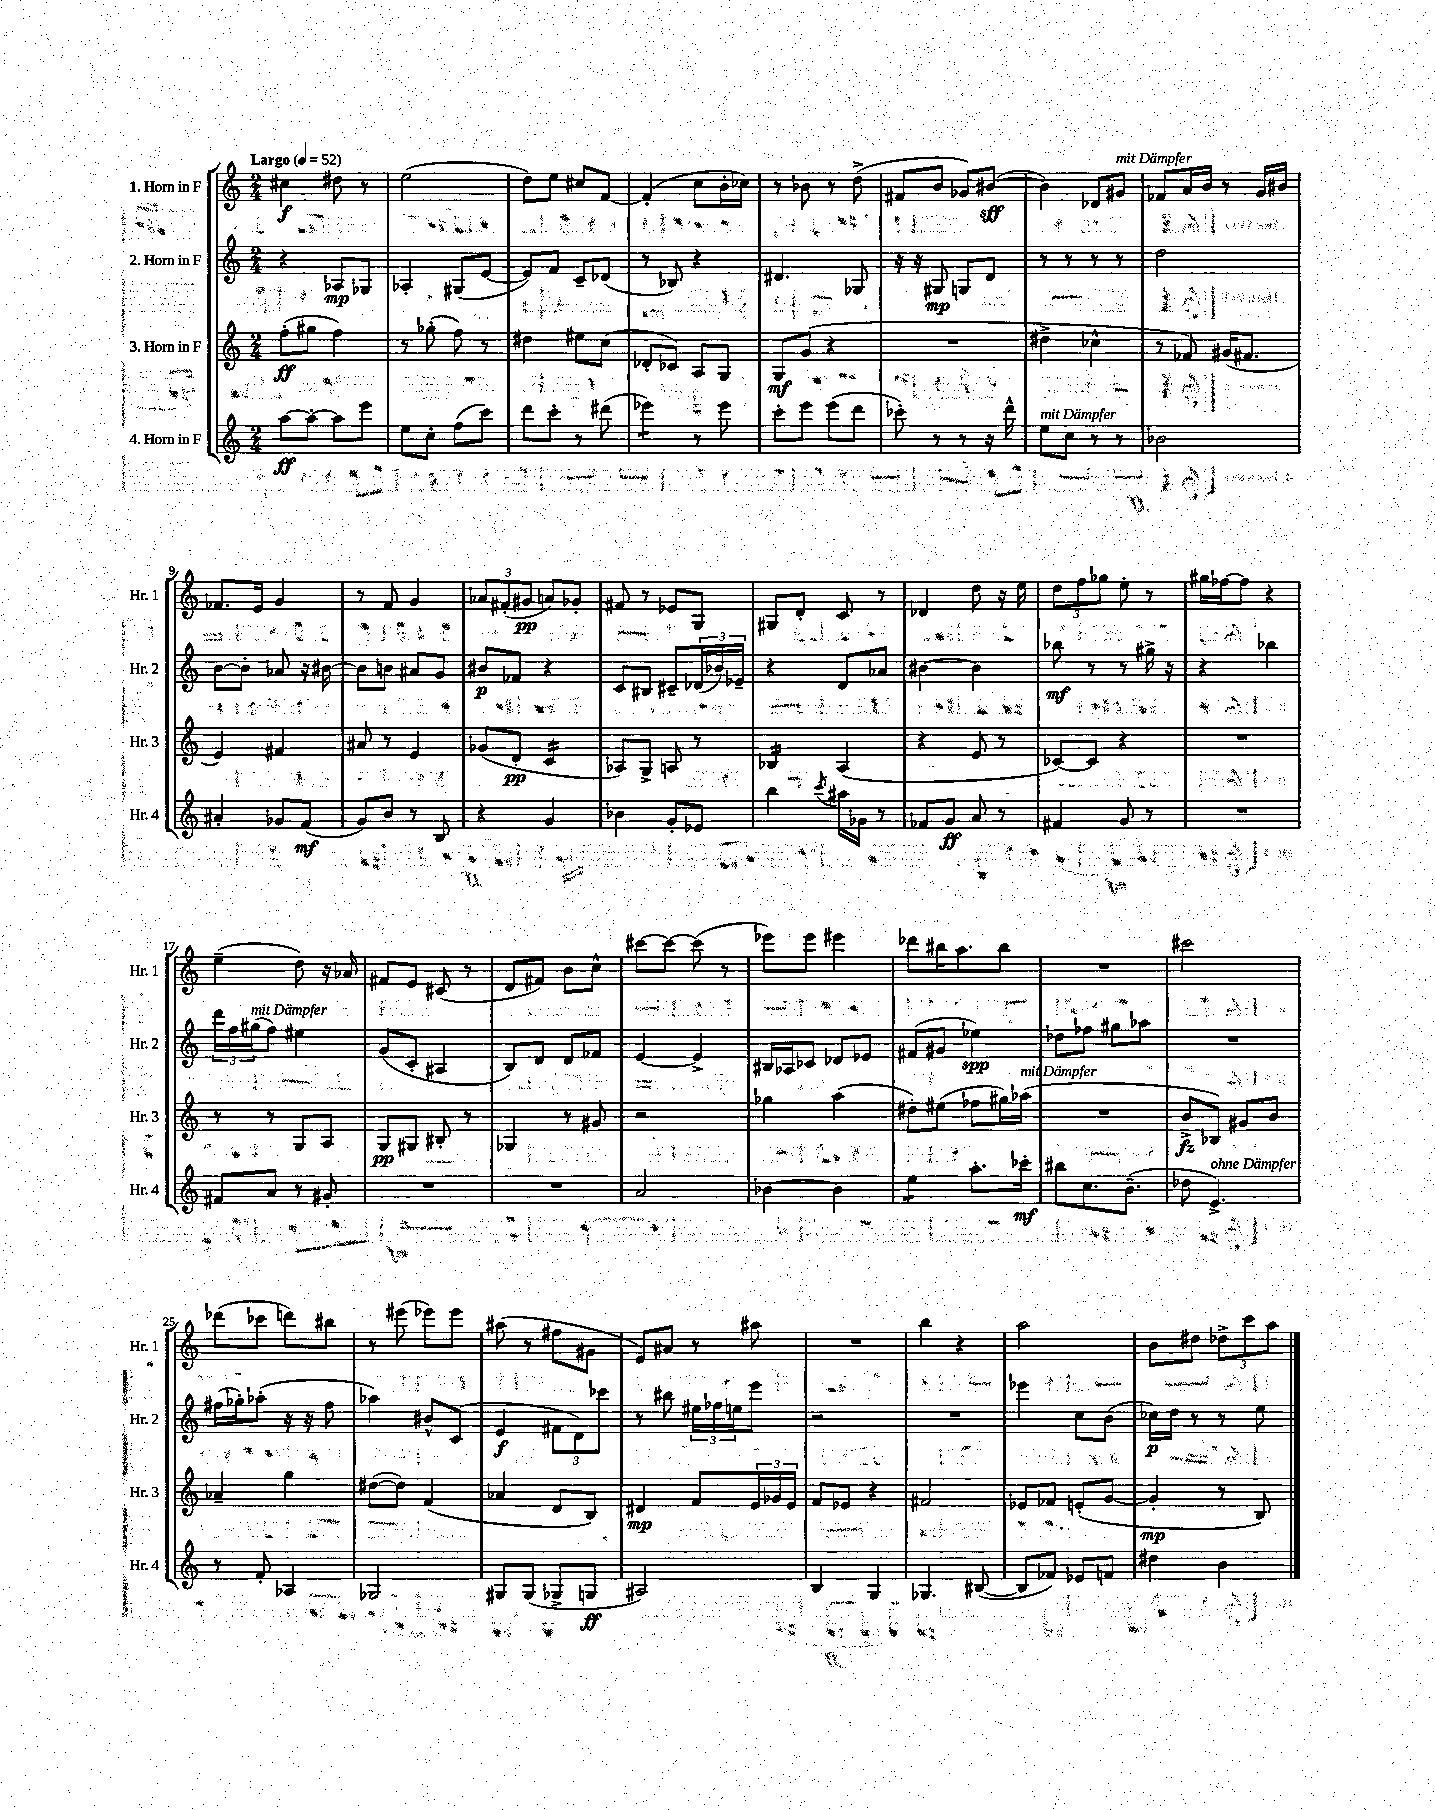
<<
\new StaffGroup <<
\new Staff = "s0" \with { instrumentName = "1. Horn in F" shortInstrumentName = "Hr. 1" } {
    \clef treble \key c \major \numericTimeSignature \time 2/4 \tempo "Largo" 4 = 52
    cis''4\f dis''8 r8 |
    e''2( |
    d''8) e''8 cis''8 f'8~ |
    f'4-.( c''8 b'16-. ces''16) |
    r8 bes'8 r8 d''8->( |
    fis'8 b'8 ges'8) bis'8~\sff( |
    bis'4) des'8 gis'8^\markup { \italic "mit Dämpfer" } |
    fes'8 a'16 b'16 r8 g'16 bis'16 |
    fes'8. e'16 g'4 |
    r8 f'8 g'4 |
    \tuplet 3/2 { aes'8 fis'8-.( gis'8\pp } a'8) ges'8-. |
    fis'8 r8 ees'8 g8 |
    gis8 d'8-. c'8 r8 |
    des'4 d''8 r16 e''16 |
    \tuplet 3/2 { d''8 f''8 ges''8 } e''8-. r8 |
    gis''16 fes''16~ fes''8 r4 |
    e''4--( d''8) r16 aes'16 |
    fis'8 e'8 cis'8( r8 |
    d'8 fis'8) b'8 c''8-^ |
    cis'''8~ cis'''8~ cis'''8( r8 |
    ees'''8) ees'''8 eis'''4 |
    des'''8 bis''16 a''8. bis''8 |
    R2 |
    cis'''2 |
    des'''8( ces'''8 d'''8) bis''8 |
    r8 eis'''8( ees'''8) ees'''8 |
    ais''8( r8 fis''8 gis'8 |
    e'8) ais'8 r8 ais''8 |
    R2 |
    b''4 r4 |
    a''2 |
    b'8 dis''8 \tuplet 3/2 { des''8-> c'''8 a''8 } \bar "|." |
}
\new Staff = "s1" \with { instrumentName = "2. Horn in F" shortInstrumentName = "Hr. 2" } {
    \clef treble \key c \major \numericTimeSignature \time 2/4
    r4 aes8\mp ges8 |
    aes4-. gis8( e'8~ |
    e'8) f'8 c'8-- des'8( |
    r8 bes8) r4 |
    dis'4. ges8 |
    r16 r16 gis8\mp g8 d'8 |
    r8 r8 r8 r8 |
    d''2 |
    b'8~ b'8-. aes'8 r16 bis'16~ |
    bis'8 b'8 ais'8 g'8 |
    bis'8\p fes'8 r4 |
    c'8 bis8 cis'8-- \tuplet 3/2 { des'16( bes'16) ees'16-- } |
    r4 d'8 aes'8 |
    bis'4~ bis'4 |
    bes''8\mf r8 r8 gis''16-> r16 |
    r4 bes''4 |
    \tuplet 3/2 { d'''16 f''16 gis''16^\markup { \italic "mit Dämpfer" }( } f''8) eis''4 |
    g'8( c'8-. ais4 |
    b8) d'8 d'8 fes'8 |
    e'4~ e'4-> |
    bis16 aes16 ces'8 des'8 ees'8 |
    fis'8( gis'8 ees''4\spp) |
    des''8 fes''8 gis''8 aes''8 |
    R2 |
    fis''16( ges''16-.) aes''8-.( r16 r16 fis''8 |
    aes''4) bis'8-^ c'8( |
    e'4\f \tuplet 3/2 { fis'8 d'8) ces'''8 } |
    r8 bis''8 \tuplet 3/2 { eis''16 fes''16 e''16 } e'''8 |
    r2 |
    R2 |
    ees'''4 c''8 b'8( |
    ces''16\p) d''16 r8 r8 e''8 \bar "|." |
}
\new Staff = "s2" \with { instrumentName = "3. Horn in F" shortInstrumentName = "Hr. 3" } {
    \clef treble \key c \major \numericTimeSignature \time 2/4
    f''8-.\ff( gis''8 f''4) |
    r8 ges''8-.( f''8) r8 |
    dis''4 eis''8 c''8( |
    des'8-. ces'8) a8 g8 |
    g8\mf g'8( r4 |
    R2 |
    dis''4-> ces''4-^ |
    r8 fes'8) gis'16( fis'8. |
    e'4) fis'4 |
    ais'8 r8 e'4 |
    ges'8( d'8-.\pp c'4:16 |
    aes8) g8-> a8 r8 |
    bes4:16 a4( |
    r4 e'8 r8 |
    ces'8~) ces'8 r4 |
    R2 |
    r8 r8 g8 a8 |
    g8\pp gis8 bis8-. r8 |
    ges4 r8 gis'8 |
    r2 |
    ges''4 a''4( |
    dis''8-.) eis''8( fes''8 gis''16) aes''16^\markup { \italic "mit Dämpfer" }( |
    R2 |
    b'8->\fz bes8) gis'8 b'8 |
    aes'4-- g''4 |
    dis''8~( dis''8) f'4( |
    aes'4 d'8 b8) |
    dis'4\mp f'8 \tuplet 3/2 { e'16 ges'16 e'16 } |
    f'8 ees'8 r4 |
    fis'2 |
    ees'8 fes'8 e'8-.( g'8~ |
    g'4-.\mp r8 b8) \bar "|." |
}
\new Staff = "s3" \with { instrumentName = "4. Horn in F" shortInstrumentName = "Hr. 4" } {
    \clef treble \key c \major \numericTimeSignature \time 2/4
    a''8~\ff a''8~-. a''8 e'''8 |
    e''8 c''8-. f''8( c'''8) |
    d'''8 c'''8-. r8 dis'''8( |
    ees'''4:8) r8 ees'''8 |
    c'''8-. e'''8 e'''8( d'''8 |
    ces'''8-.) r8 r8 r16 d'''16-^ |
    e''8^\markup { \italic "mit Dämpfer" } c''8 r8 r8 |
    bes'2 |
    ais'4-. ges'8 f'8\mf( |
    g'8) b'8 r8 b8 |
    r4 g'4 |
    bes'4 g'8-. ees'8 |
    b''4 \acciaccatura { c'''8 } ais''16 ges'16 r8 |
    fes'8 g'8\ff a'8 r8 |
    fis'4 g'8 r8 |
    R2 |
    fis'8 a'8 r8 gis'8-. |
    R2 |
    R2 |
    a'2 |
    bes'4~ bes'4 |
    e''4:8 a''8.-. ces'''16-.\mf |
    bis''8 c''8. b'8.--( |
    des''8 e'4.->^\markup { \italic "ohne Dämpfer" }) |
    r8 f'8-. aes4 |
    ges2 |
    gis8 gis8( ges8-> g8\ff |
    ais2) |
    b4 g4 |
    ges4. bis8~( |
    bis8 fes'8) ees'8 f'8 |
    dis''4 b'4 \bar "|." |
}
>>
>>
